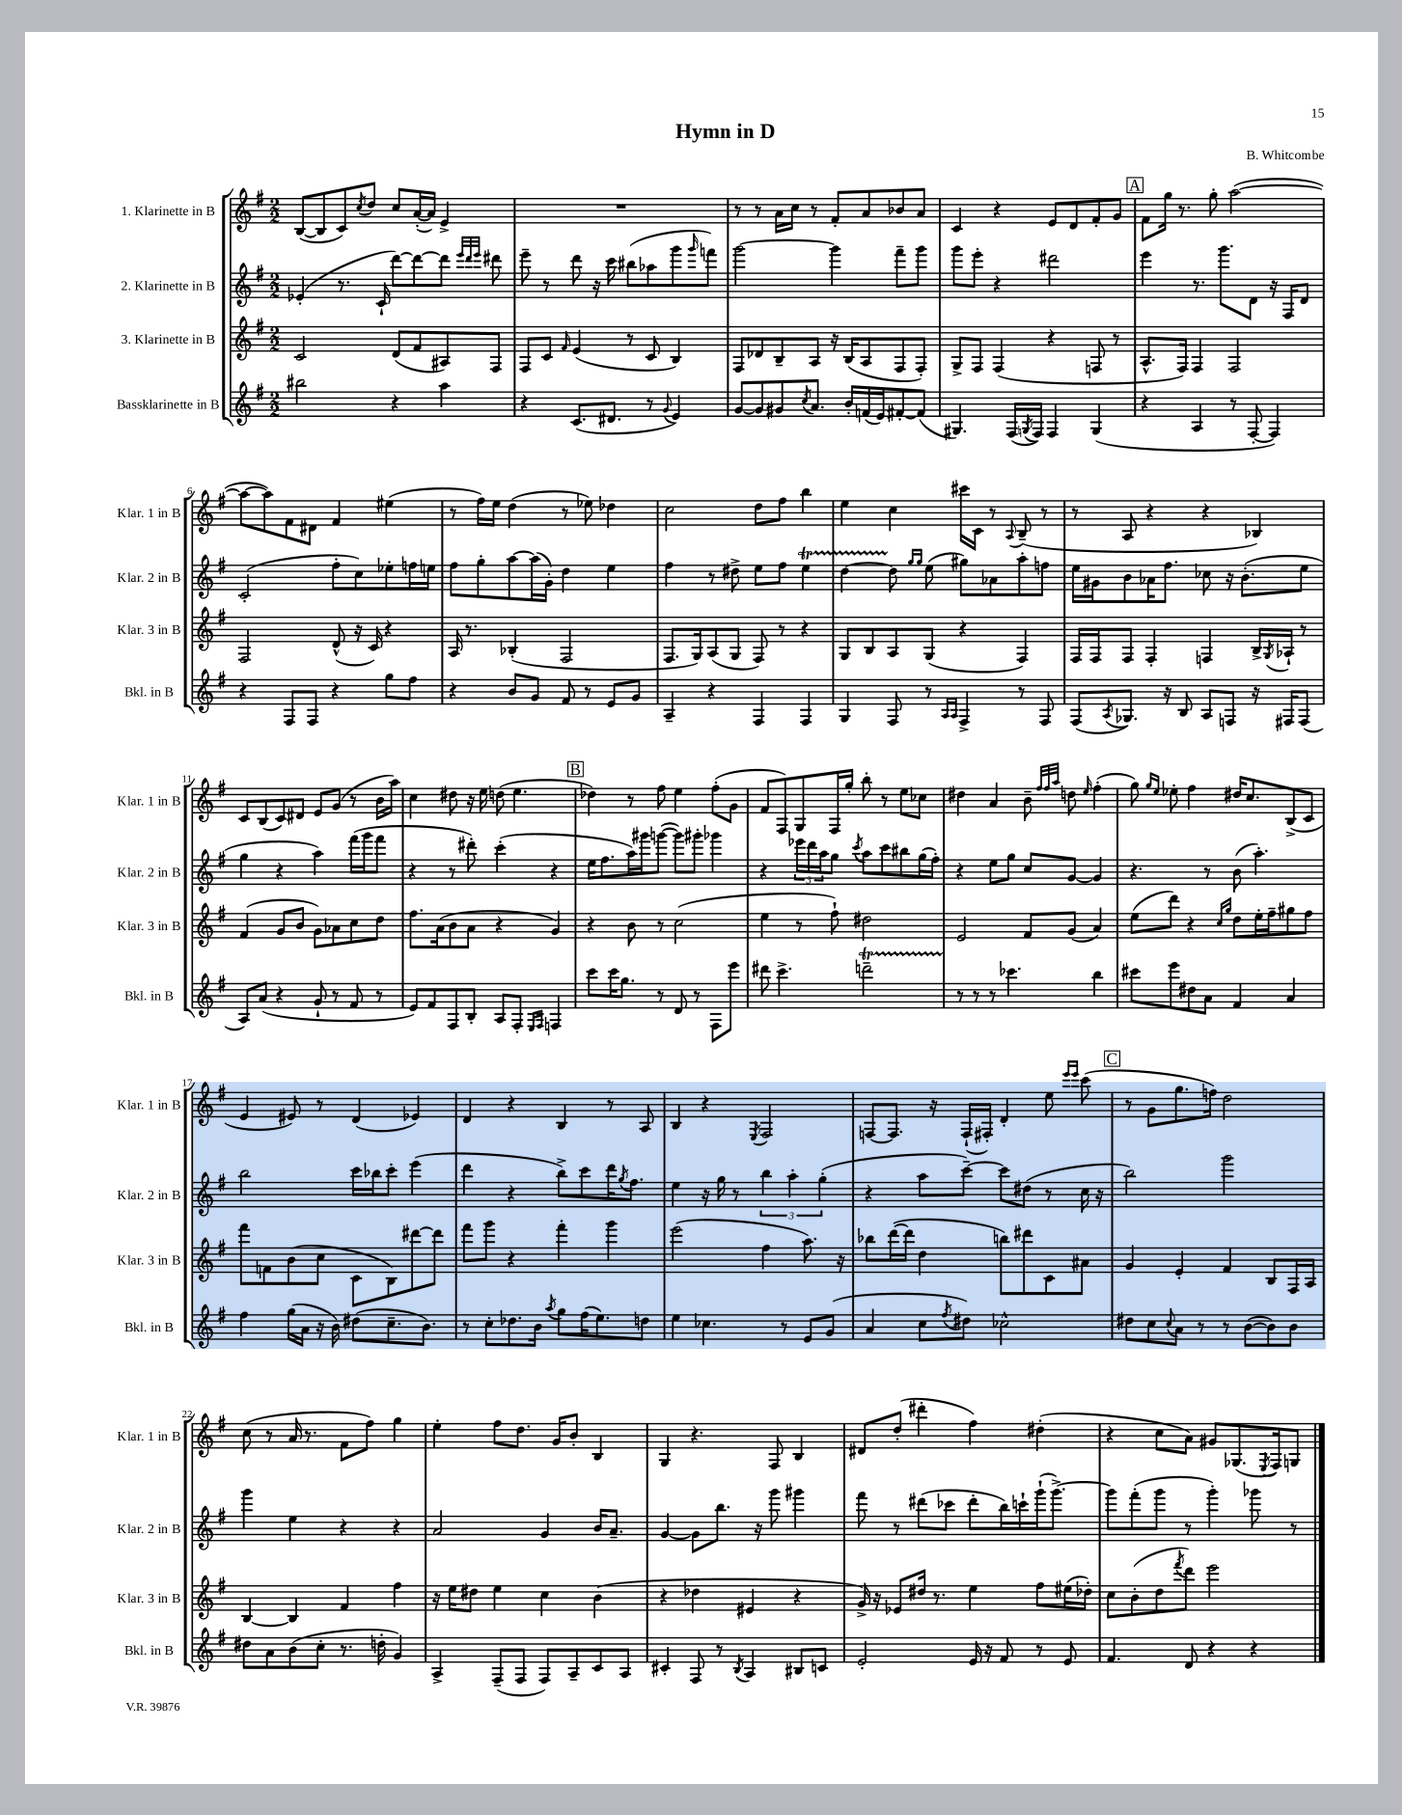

**kern	**kern	**kern	**kern
*part4	*part3	*part2	*part1
*staff4	*staff3	*staff2	*staff1
*I"Bassklarinette in B	*I"3. Klarinette in B	*I"2. Klarinette in B	*I"1. Klarinette in B
*I'Bkl. in B	*I'Klar. 3 in B	*I'Klar. 2 in B	*I'Klar. 1 in B
*clefG2	*clefG2	*clefG2	*clefG2
*k[f#]	*k[f#]	*k[f#]	*k[f#]
*M2/2	*M2/2	*M2/2	*M2/2
=1	=1	=1	=1
2bb#X\	2c/	(4e-X'/	([8B/L
.	.	.	8B/]
.	.	8.r	8c/)
.	.	.	8qcc/
.	.	.	8dd/J
.	.	16c`/	.
4r	(8d/L	[8ddd\L)	8cc/L
.	8f#/	8ddd\_	([16a'/L
.	.	.	16a/JJ])
4aa\	8A#X/)	8ddd\J]	4e^/
.	.	32qqeee/LLL	.
.	.	32qqddd/	.
.	.	32qqeee/JJJ	.
.	8F#/J	8ddd#X\	.
=2	=2	=2	=2
4r	8F#/L	8eee~\	1r
.	8c/J	8r	.
.	16qqf#/	.	.
(8.c/L	(4e/	8ddd\	.
.	.	16r	.
8.d#X/J	.	16ccc\	.
.	8r	(8bb#X\L	.
8r	8c/	8aa-X\	.
8qqg/	.	.	.
4e/)	4B/)	8ggg\	.
.	.	16qqggg/	.
.	.	8fffn\J)	.
=3	=3	=3	=3
[8g/L	8F#/L	[2ggg\	8r
8g/]	8d-X/	.	8r
8g#X/	8B~/	.	16a\LL
.	.	.	16cc\JJ
8qcc/	.	.	.
8.a/J	8A/J	.	8r
.	16r	4ggg\]	8f#'/L
16b'/LL	(16B/KL	.	.
(16fn/	8A/	.	8a/
16e/J)	.	.	.
[8f#X'/	8F#/	8fff#~\L	8b-X/
(8f#/J]	8F#'/J)	8ggg\J	8a/J
=4	=4	=4	=4
4.G#X/)	8G^/L	8ggg\L	4c/
.	8F#/J	8eee'\J	.
.	(4F#/	4r	4r
(16F#/LL	.	.	.
8qGn/	.	.	.
16F#/JJ)	.	.	.
4F#/	4r	2ddd#X\	8e/L
.	.	.	8d/
(4G/	8Fn/	.	8f#'/
.	8r	.	8g/J
!!LO:REH:place=s1:t=A
=5	=5	=5	=5
4r	8.A^^/L	4eee\	8f#\L
.	.	.	16gg\Jk
.	16F#/Jk)	.	8.r
4A/	4F#/	8.r	.
.	.	.	8gg'\
.	.	8.ggg\L	.
8r	2F#/	.	([2aa\
[8F#'/	.	8d\J	.
4F#/])	.	16r	.
.	.	16F#/KL	.
.	.	8d/J	.
!!LO:LB:g=z
=6	=6	=6	=6
4r	2F#/	(2c'/	8aa\L_
.	.	.	8aa\])
8F#/L	.	.	8f#\
8F#/J	.	.	8d#X\J
4r	(8d^^/	8ff#'\L	4f#/
.	16r	8cc\)	.
.	16c/)	.	.
8gg\L	4r	8ee-X'\	(4ee#X\
8ff#\J	.	16ffn\L	.
.	.	16een\JJ	.
=7	=7	=7	=7
4r	16A/	8ff#\L	8r
.	8.r	.	.
.	.	8gg'\	16ff#\LL)
.	.	.	16ee\JJ
8b/L	(4B-X'/	[8aa\	(4dd\
8g/J	.	(16aa\L]	.
.	.	16g'\JJ)	.
8f#/	2F#/	4dd\	8r
8r	.	.	8ee-X\)
8e/L	.	4ee\	4dd-X\
8g/J	.	.	.
=8	=8	=8	=8
4A~/	8.F#/L	4ff#\	2cc\
.	16G/k)	.	.
4r	(8A/	8r	.
.	8G/J	8dd#X^\	.
4F#/	8F#/)	8ee\L	8dd\L
.	8r	8ff#\J	8ff#\J
4F#/	4r	4eeT\	4bb\
=9	=9	=9	=9
4G/	8G/L	[4ddTTT\	4ee\
.	8B/	.	.
8F#/	8A/	8dd\]	4cc\
.	.	16qqgg/LL	.
.	.	16qqgg/JJ	.
8r	(8G/J	(8ee\	.
16qqA/LL	.	.	.
16qqA/JJ	.	.	.
4F#^/	4r	8gg#X\L)	16ccc#X\LL
.	.	.	16c\JJ
.	.	8a-X\	8r
.	.	.	8qqA/
8r	4F#/)	8aa'\	(8B~/
8F#/	.	8ffn\J	8r
=10	=10	=10	=10
(8F#/L	16F#/LL	16ee\LL	8r
.	16F#/J	16g#X\J	.
8qA/	.	.	.
8.G-X/J)	8F#/J	8b\	8A/
.	4F#'/	16a-X\K	4r
16r	.	8.ff#\J	.
8B/	.	.	.
8A/L	4Fn/	8cc-X\	4r
8Fn/J	.	16r	.
.	.	(8.b'\L	.
16r	16B^/LL	.	4B-X/)
.	8qG/	.	.
16F#X/KL	16A-X`/JJ	.	.
(8F#/J	8r	8ee\J	.
!!LO:LB:g=z
=11	=11	=11	=11
8A/L)	(4f#/	4gg\	8c/L
(8a/J	.	.	(8B/
4r	8g/L	4r	8c/)
.	8b/J	.	8d#X/J
8g`/	8g\L)	4aa\)	8e/L
8r	8a-X\	.	(8g/J
8f#/	8cc\	(16fff#\LL	8r
.	.	16ggg\J	.
8r	8dd\J	8fff#\J	16b\LL
.	.	.	16aa\JJ)
=12	=12	=12	=12
8e/L)	8.ff#\L	4r	4cc\
8f#/	.	.	.
.	(16a\k	.	.
8F#/	8b\	8r	8dd#X\
8B'/J	8a\J	8ddd#X'\)	16r
.	.	.	16ee\
8A/L	4r	(4ccc'\	(8ddn\
8F#'/J	.	.	4.ee\
16qqE/LL	.	.	.
16qqF#/JJ	.	.	.
4Fn/	4g/)	4r	.
!!LO:REH:place=s1:t=B
=13	=13	=13	=13
8ccc\L	4r	16ee\KL	4dd-X\)
.	.	8.ff#\	.
16ccc\K	.	.	.
8.gg\J	.	.	.
.	8b\	16aa\L)	8r
.	.	16ggg#X\J	.
8r	8r	([8gggn\J	8ff#\
8d/	(2cc\	8ggg\L])	4ee\
8r	.	8ggg#X'\J	.
8F#\L	.	4ggg-X\	(8ff#'\L
8eee\J	.	.	8g\J
=14	=14	=14	=14
8ddd#X\	4ee\	4r	8f#/L
4.ccc^\	.	.	8F#/)
.	8r	24eee-X\LL	8G/
.	.	24ddd\	.
.	.	24aa\J	.
.	8ff#`\)	8gg\J	16F#/L
.	.	.	16gg'/JJ
.	.	8qccc/	.
2dddnT~\	2dd#X\	8aa\L	8bb'\
.	.	8ccc\	8r
.	.	8bb#X\	8ee\L
.	.	(16gg\L	8cc-X\J
.	.	16ff#'\JJ)	.
=15	=15	=15	=15
8r	2e/	4r	4dd#X\
8r	.	.	.
8r	.	8ee\L	4a/
4.ccc-X\	.	8gg\J	.
.	8f#/L	8cc/L	8b~\
.	.	.	32qqff#/LLL
.	.	.	32qqff#/
.	.	.	32qqaa/JJJ
.	(8g/J	[8g/J	8ddn\
.	.	.	16qqee/
4bb\	4a/)	4g/]	(4ff#'\
=16	=16	=16	=16
8ccc#X\L	(8ee\L	4.r	8gg\)
.	.	.	16qqgg/LL
.	.	.	16qqee/JJ
8eee\	8ddd\J)	.	8ee-X'\
8dd#X\	4r	.	4ff#\
8a\J	.	8r	.
.	16qqcc/LL	.	.
.	16qqgg/JJ	.	.
4f#/	8dd\L	(8b\	16dd#X/KL
.	.	.	8.cc/
.	16ee'\L	4.aa'\)	.
.	16ff#~\J	.	.
4a/	8gg#X\	.	(8B^/
.	8ff#\J	.	8c/J
!!LO:LB:g=z
=17	=17	=17	=17
4ff#\	8fff#\L	2bb\	4e/
.	8fn\	.	.
(16gg\LL	(8b\	.	8e#X/)
16a\JJ	.	.	.
16r	8cc\J	.	8r
16b\)	.	.	.
(8dd#X\L	8c\L	16ccc\LL	(4d/
.	.	16bb-X\J	.
8.cc~\	8B\)	8ccc'\J	.
.	[8ddd#X\	(4eee\	4e-X/)
8.b\J)	.	.	.
.	8ddd#\J]	.	.
=18	=18	=18	=18
8r	8fff#\L	4ddd\	4d/
8cc'\L	8ggg\J	.	.
8.dd-X\	4r	4r	4r
16b\Jk	.	.	.
8qaa/	.	.	.
8gg\L	4fff#'\	8bb^\L)	4B/
(16ff#\K	.	8ccc\	.
8.ee\)	.	.	.
.	4ggg\	16ddd\K	8r
.	.	8qgg/	.
.	.	8.ff#\J	.
8ddn\J	.	.	8A/
=19	=19	=19	=19
4ee\	(2eee\	4ee\	4B/
4.cc-X\	.	16r	4r
.	.	16gg\	.
.	.	8r	.
.	.	.	8qE/
.	4ff#\	6bb\	2F#/
8r	.	.	.
.	.	6aa'\	.
8e/L	8.aa\)	.	.
.	.	(6gg'\	.
(8g/J	.	.	.
.	16r	.	.
=20	=20	=20	=20
4a/	8bb-X\L	4r	[8Fn/L
.	([16ddd\L	.	8.F/J]
.	16ddd\JJ]	.	.
8cc\L	4dd\	8aa\L	.
.	.	.	16r
8qff#/	.	.	.
8dd#X\J)	.	[8ccc~\J)	(16F`/LL
.	.	.	16F#X'/JJ)
2cc-X^^\	8bbn\L)	8ccc\L]	4d'/
.	8ddd#X\	(8dd#X\J	.
.	8c\	8r	8ee\
.	.	.	16qqeee/LL
.	.	.	16qqeee/JJ
.	8a#X\J	16cc\	(8ccc\
.	.	16r	.
!!LO:REH:place=s1:t=C
=21	=21	=21	=21
8dd#X\L	4g/	2bb\)	8r
8cc\	.	.	8g\L
8qqcc/	.	.	.
8a\J	4e'/	.	8.gg\
8r	.	.	.
.	.	.	16ffn\Jk)
8r	4f#/	2ggg\	2dd\
([8b\L	.	.	.
8b\])	8B/L	.	.
8b\J	16F#/L	.	.
.	16A/JJ	.	.
!!LO:LB:g=z
=22	=22	=22	=22
8dd#X\L	[4B/	4ggg\	(8cc\
8a\	.	.	8r
(8b\	4B/]	4ee\	16a/
.	.	.	8.r
8cc'\J	.	.	.
8.r	4f#/	4r	8f#\L
.	.	.	8ff#\J)
16ddn'\	.	.	.
4g/)	4ff#\	4r	4gg\
=23	=23	=23	=23
4A^/	16r	2a/	4ee'\
.	16ee\KL	.	.
.	8dd#X\J	.	.
(8F#~/L	4ee\	.	8ff#\L
8F#/J	.	.	8.dd\J
8F#/L)	4cc\	4g/	.
.	.	.	16g/KL
8A~/	.	.	8b'/J
8c/	(4b\	16b/KL	4B/
.	.	8.a~/J	.
8A/J	.	.	.
=24	=24	=24	=24
4c#X'/	4r	[4g/	4G/
8F#/	4dd-X\	8g\L]	4.r
8r	.	8.bb\J	.
8qB/	.	.	.
4A/	4e#X/	.	.
.	.	16r	.
.	.	8ggg\	8F#/
8B#X/L	4r	4ggg#X\	4B/
8cn/J	.	.	.
=25	=25	=25	=25
2e'/	16g^/)	8fff#\	8d#X/L
.	16r	.	.
.	8e-X/L	8r	(8dd'/J
.	16dd#X/Jk	(8ddd#X\L	4ddd#X'\
.	8.r	.	.
.	.	8ccc-X\J	.
16e/	4ee\	8ddd#'\L	4ff#\)
16r	.	.	.
8f#/	.	16bb\L)	.
.	.	16cccn`\	.
8r	8ff#\L	(16ggg`\J	(4dd#X'\
.	.	[8.ggg^\J)	.
8e/	(16ee#X\L	.	.
.	16dd-X'\JJ)	.	.
=26	=26	=26	=26
4.f#/	8cc\L	8ggg\L]	4r
.	(8b'\	(8fff#'\	.
.	8dd\	8ggg\J	8cc\L
.	8qfff#/	.	.
8d/	8ddd\J)	8r	8a\J)
4r	2eee\	4ggg'\)	8g#X/L
.	.	.	(8.G-X/
4r	.	8ggg-X\	.
.	.	.	8qE/
.	.	.	16F#/k)
.	.	8r	8Gn/J
==	==	==	==
*-	*-	*-	*-
